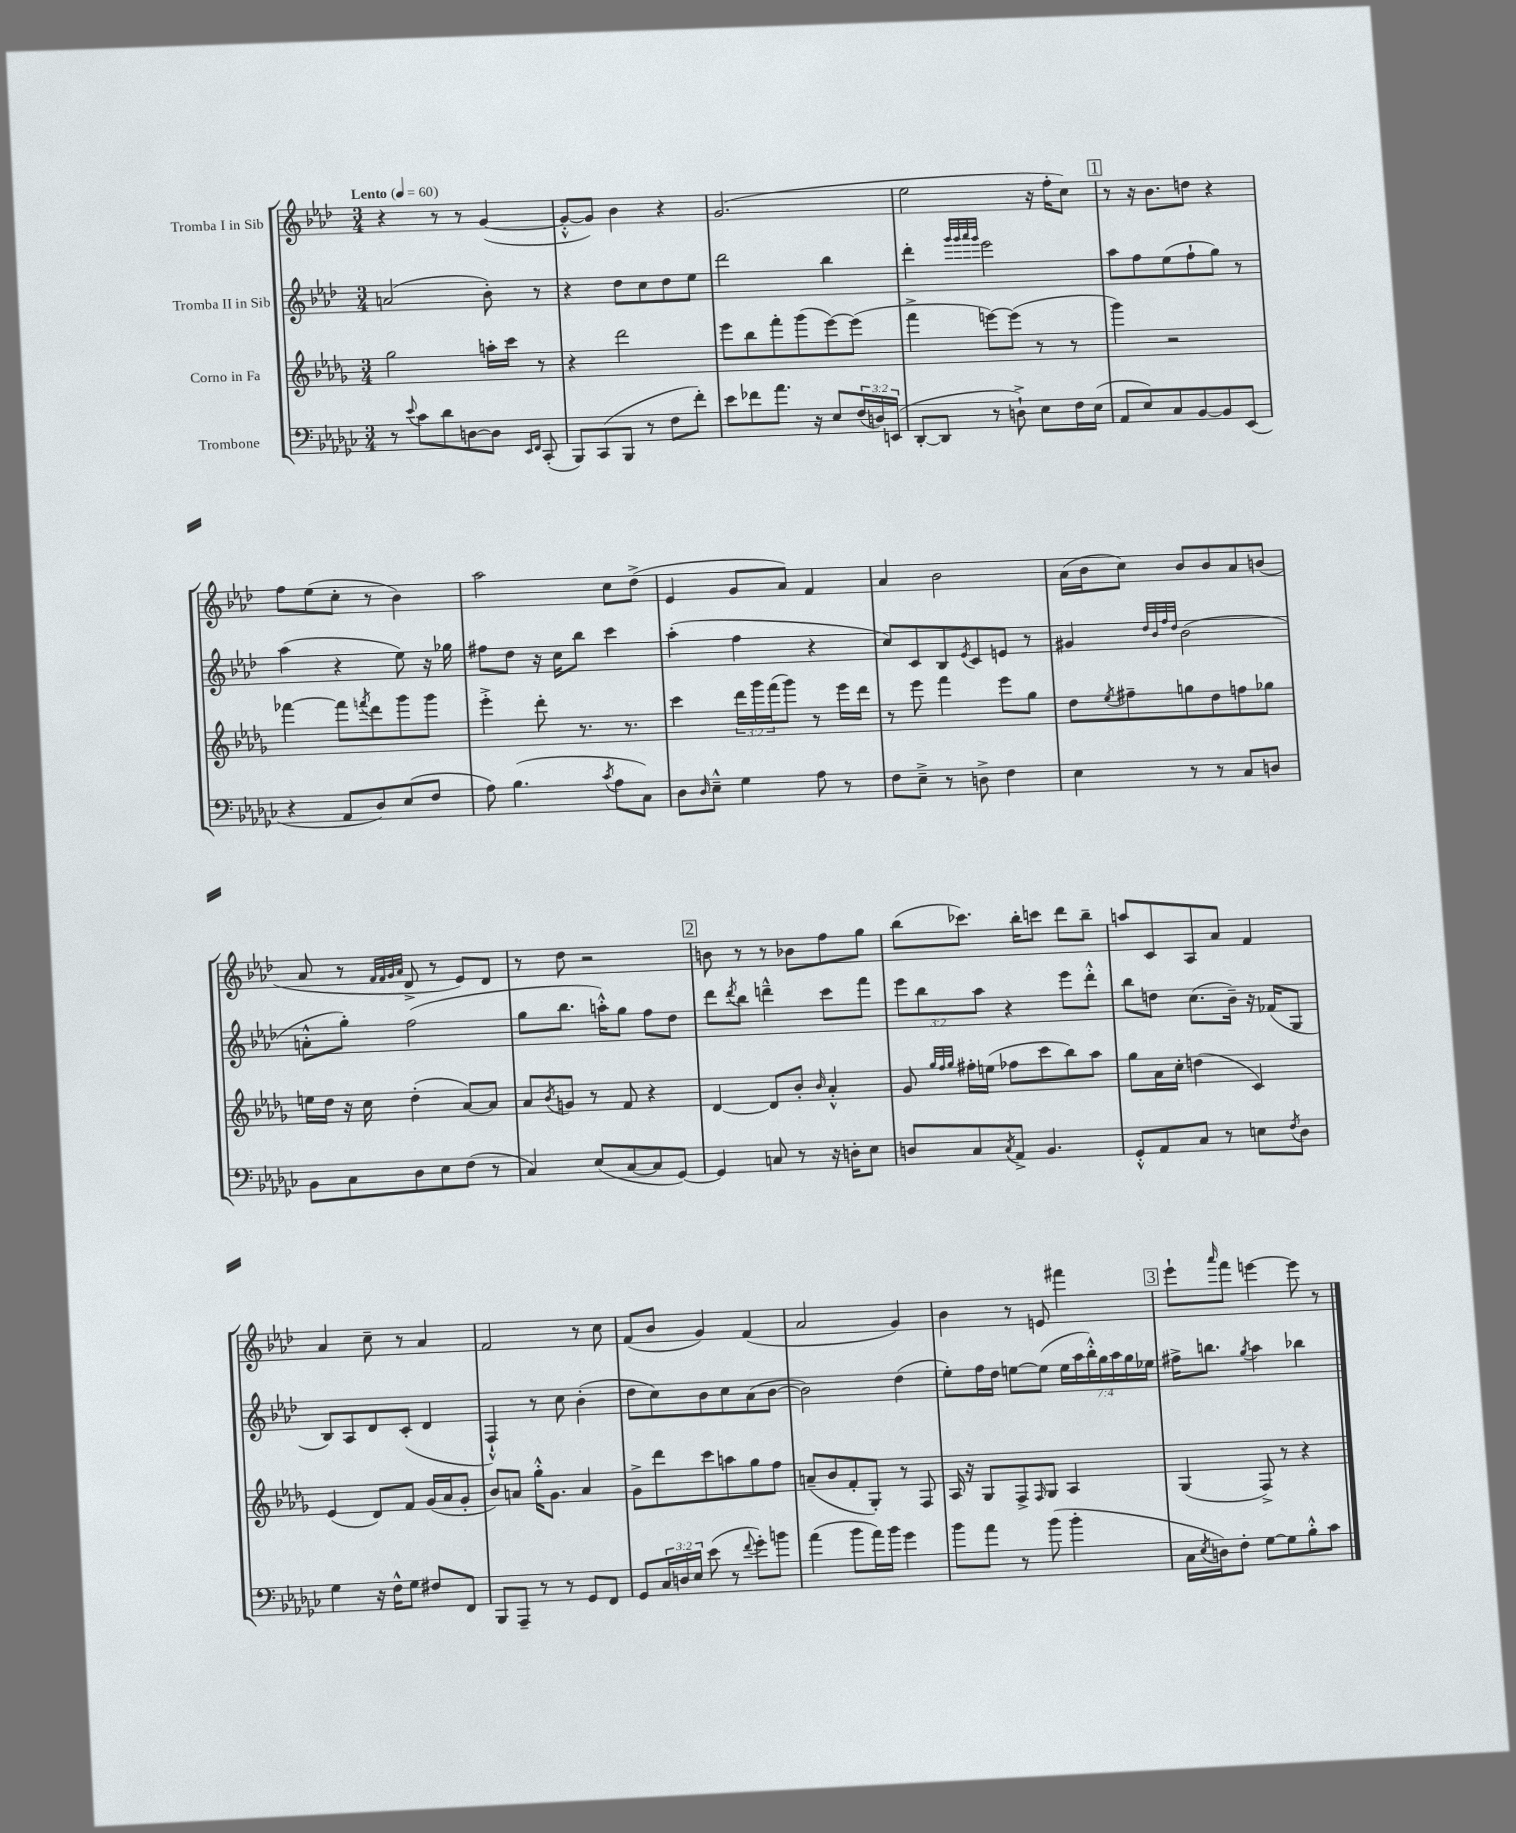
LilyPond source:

<<
\new StaffGroup <<
\new Staff = "s0" \with { instrumentName = "Tromba I in Sib" } {
    \clef treble \key aes \major \numericTimeSignature \time 3/4 \tempo "Lento" 4 = 60
    r4 r8 r8 g'4~( |
    g'8~-.-^ g'8) bes'4 r4 |
    g'2.( |
    ees''2 r16 f''16-. c''8) |
    \mark \markup { \box "1" } r8 r16 bes'8. d''8 r4 |
    f''8 ees''8( c''8-. r8 bes'4) |
    aes''2 c''8 des''8->( |
    ees'4 g'8 aes'8) f'4 |
    aes'4 bes'2 |
    aes'16( bes'16 c''8) bes'8 bes'8 aes'8 b'8( |
    aes'8 r8 \grace { f'32 f'32 g'32 aes'32 } des'8-> r8 ees'8) des'8 |
    r8 des''8 r2 |
    \mark \markup { \box "2" } b'8 r8 r8 bes'8 f''8 g''8 |
    bes''8( ces'''8.) bes''16-. c'''8 des'''8 bes''8-- |
    a''8 c'8 aes8 aes'8 f'4 |
    aes'4 c''8-- r8 aes'4 |
    f'2 r8 c''8 |
    f'8( bes'8 g'4) f'4( |
    aes'2 g'4) |
    bes'4 r8 e'8 fis'''4 |
    \mark \markup { \box "3" } ees'''8-! \grace { aes'''16 } f'''8 e'''4~ e'''8 r8 \bar "|." |
}
\new Staff = "s1" \with { instrumentName = "Tromba II in Sib" } {
    \clef treble \key aes \major \numericTimeSignature \time 3/4 \override Staff.TupletNumber.text = #tuplet-number::calc-fraction-text
    a'2( bes'8-.) r8 |
    r4 des''8 c''8 des''8 ees''8 |
    des'''2 bes''4 |
    des'''4-. \grace { g'''32 g'''32 aes'''32 g'''32 } ees'''2 |
    \mark \markup { \box "1" } aes''8 f''8 ees''8( f''8-! g''8) r8 |
    aes''4( r4 ees''8) r16 ges''16 |
    fis''8 des''8 r16 c''16 bes''8 c'''4 |
    aes''4-.( f''4 r4 |
    c''8) c'8 bes8 \acciaccatura { ees'8 } c'8 e'8 r8 |
    gis'4 \grace { des''32 bes'32 f''32 des''32 } bes'2( |
    a'8-.-^ g''8-.) f''2( |
    g''8 bes''8. a''16-.-^) g''8 f''8 des''8 |
    \mark \markup { \box "2" } des'''8 \acciaccatura { des'''8 } bes''8 d'''4---^ c'''8 f'''8 |
    \tuplet 3/2 { ees'''8 bes''8 aes''8 } r4 ees'''8 des'''8-.-^ |
    bes''8 d''8 c''8.( bes'16--) r16 fes'16( g8 |
    bes8) aes8 des'8 c'8-.( des'4 |
    f4-!-^) r8 c''8 bes'4-.( |
    des''8 c''8) bes'8 c''8 aes'8( bes'8~ |
    bes'2) des''4( |
    ees''8-.) f''16 des''16 e''8~ e''8( \tuplet 7/4 { e''16 aes''16 bes''16-.-^) g''16 aes''16 g''16 ees''16 } |
    \mark \markup { \box "3" } fis''16-> b''8. \acciaccatura { g''8 } aes''4 bes''4 \bar "|." |
}
\new Staff = "s2" \with { instrumentName = "Corno in Fa" } {
    \clef treble \key des \major \numericTimeSignature \time 3/4 \override Staff.TupletNumber.text = #tuplet-number::calc-fraction-text
    ges''2 a''16-. c'''16 r8 |
    r4 des'''2 |
    ees'''8 bes''8 f'''8-. ges'''8( ees'''8~) ees'''8( |
    f'''4-> e'''8~) e'''8( r8 r8 |
    \mark \markup { \box "1" } ges'''4) r2 |
    fes'''4~ fes'''8 \acciaccatura { f'''8 } des'''8 ges'''8 ges'''8 |
    ees'''4-.-> des'''8-. r8. r8. |
    c'''4 \tuplet 3/2 { des'''16 ges'''16 f'''16( } ges'''8) r8 ees'''16 des'''16 |
    r8 ees'''8 f'''4 ees'''8 ges''8 |
    des''8 \acciaccatura { ees''8 } fis''8-- g''8 des''8 f''8 ges''8 |
    e''16 des''16 r16 c''16 des''4-.( aes'8~) aes'8 |
    aes'8 \acciaccatura { bes'8 } g'8 r8 f'8 r4 |
    \mark \markup { \box "2" } des'4~ des'8 bes'8-. \grace { bes'16 } aes'4-.-^ |
    ges'8 \grace { ges''32 f''32 ges''32 } fis''16-. e''16( fes''8 c'''8 bes''8) aes''8 |
    ges''8 aes'16 c''16-. d''4( c'4) |
    ees'4( des'8) f'8 ges'16( aes'16 ges'8-. |
    bes'8) a'8 ges''16-.-^ ges'8. a'4 |
    ges'8-> des'''8 c'''8 a''8 ges''8 f''8 |
    a'8--( bes'8 f'8-. ges8-.) r8 f8 |
    aes16 r16 ges8 f8-> \grace { f16 } ges8 aes4 |
    \mark \markup { \box "3" } ges4( f8->) r8 r4 \bar "|." |
}
\new Staff = "s3" \with { instrumentName = "Trombone" } {
    \clef bass \key ges \major \numericTimeSignature \time 3/4 \override Staff.TupletNumber.text = #tuplet-number::calc-fraction-text
    r8 \appoggiatura { ees'8 } ces'8 des'8 d8~ d8 \grace { ees,16 f,16 } ces,8-.( |
    bes,,8) ces,8( bes,,8 r8 f8 f'8-.) |
    ees'8 fes'8 aes'8. r16 ees8 \tuplet 3/2 { f16( d16) e,16( } |
    des,8~-. des,8 r8 d8-!->) ees8 f16 ees16( |
    \mark \markup { \box "1" } aes,8 ees8) ces8 bes,8~ bes,8 ees,8( |
    r4 aes,8 des8) ees8( f8 |
    aes8) bes4.( \acciaccatura { ces'8 } aes8 ces8) |
    des8 \grace { des16 } ees8---^ ges4 aes8 r8 |
    f8 ees8---> r8 d8-> f4 |
    ees4 r8 r8 ces8 d8 |
    bes,8 ces8 des8 ees8 f8( r8 |
    ces4) ees8( ces8~ ces8 ges,8~) |
    \mark \markup { \box "2" } ges,4 c8 r8 r16 d16-. ees8 |
    d8 ces8 \acciaccatura { ces8 } aes,8-> bes,4. |
    ges,8-.-^ aes,8 ces8 r8 e8 \acciaccatura { f8 } des8 |
    ges4 r16 f16-^ ges8 fis8 f,8 |
    bes,,8 aes,,8-- r8 r8 ges,8 f,8 |
    ges,8 \tuplet 3/2 { ces16 d16 ees16 } ees'8( r8 \appoggiatura { f'8 } ges'8-.) b'8 |
    aes'4( bes'8 aes'16) bes'16 ges'4 |
    bes'8 aes'8 r8 bes'8( bes'4-. |
    \mark \markup { \box "3" } ces16 \acciaccatura { ees8 } d16) f8-. ges8~ ges8 bes8-.-^ ces'8 \bar "|." |
}
>>
>>
\layout { \context { \Score \remove "Bar_number_engraver" } }
